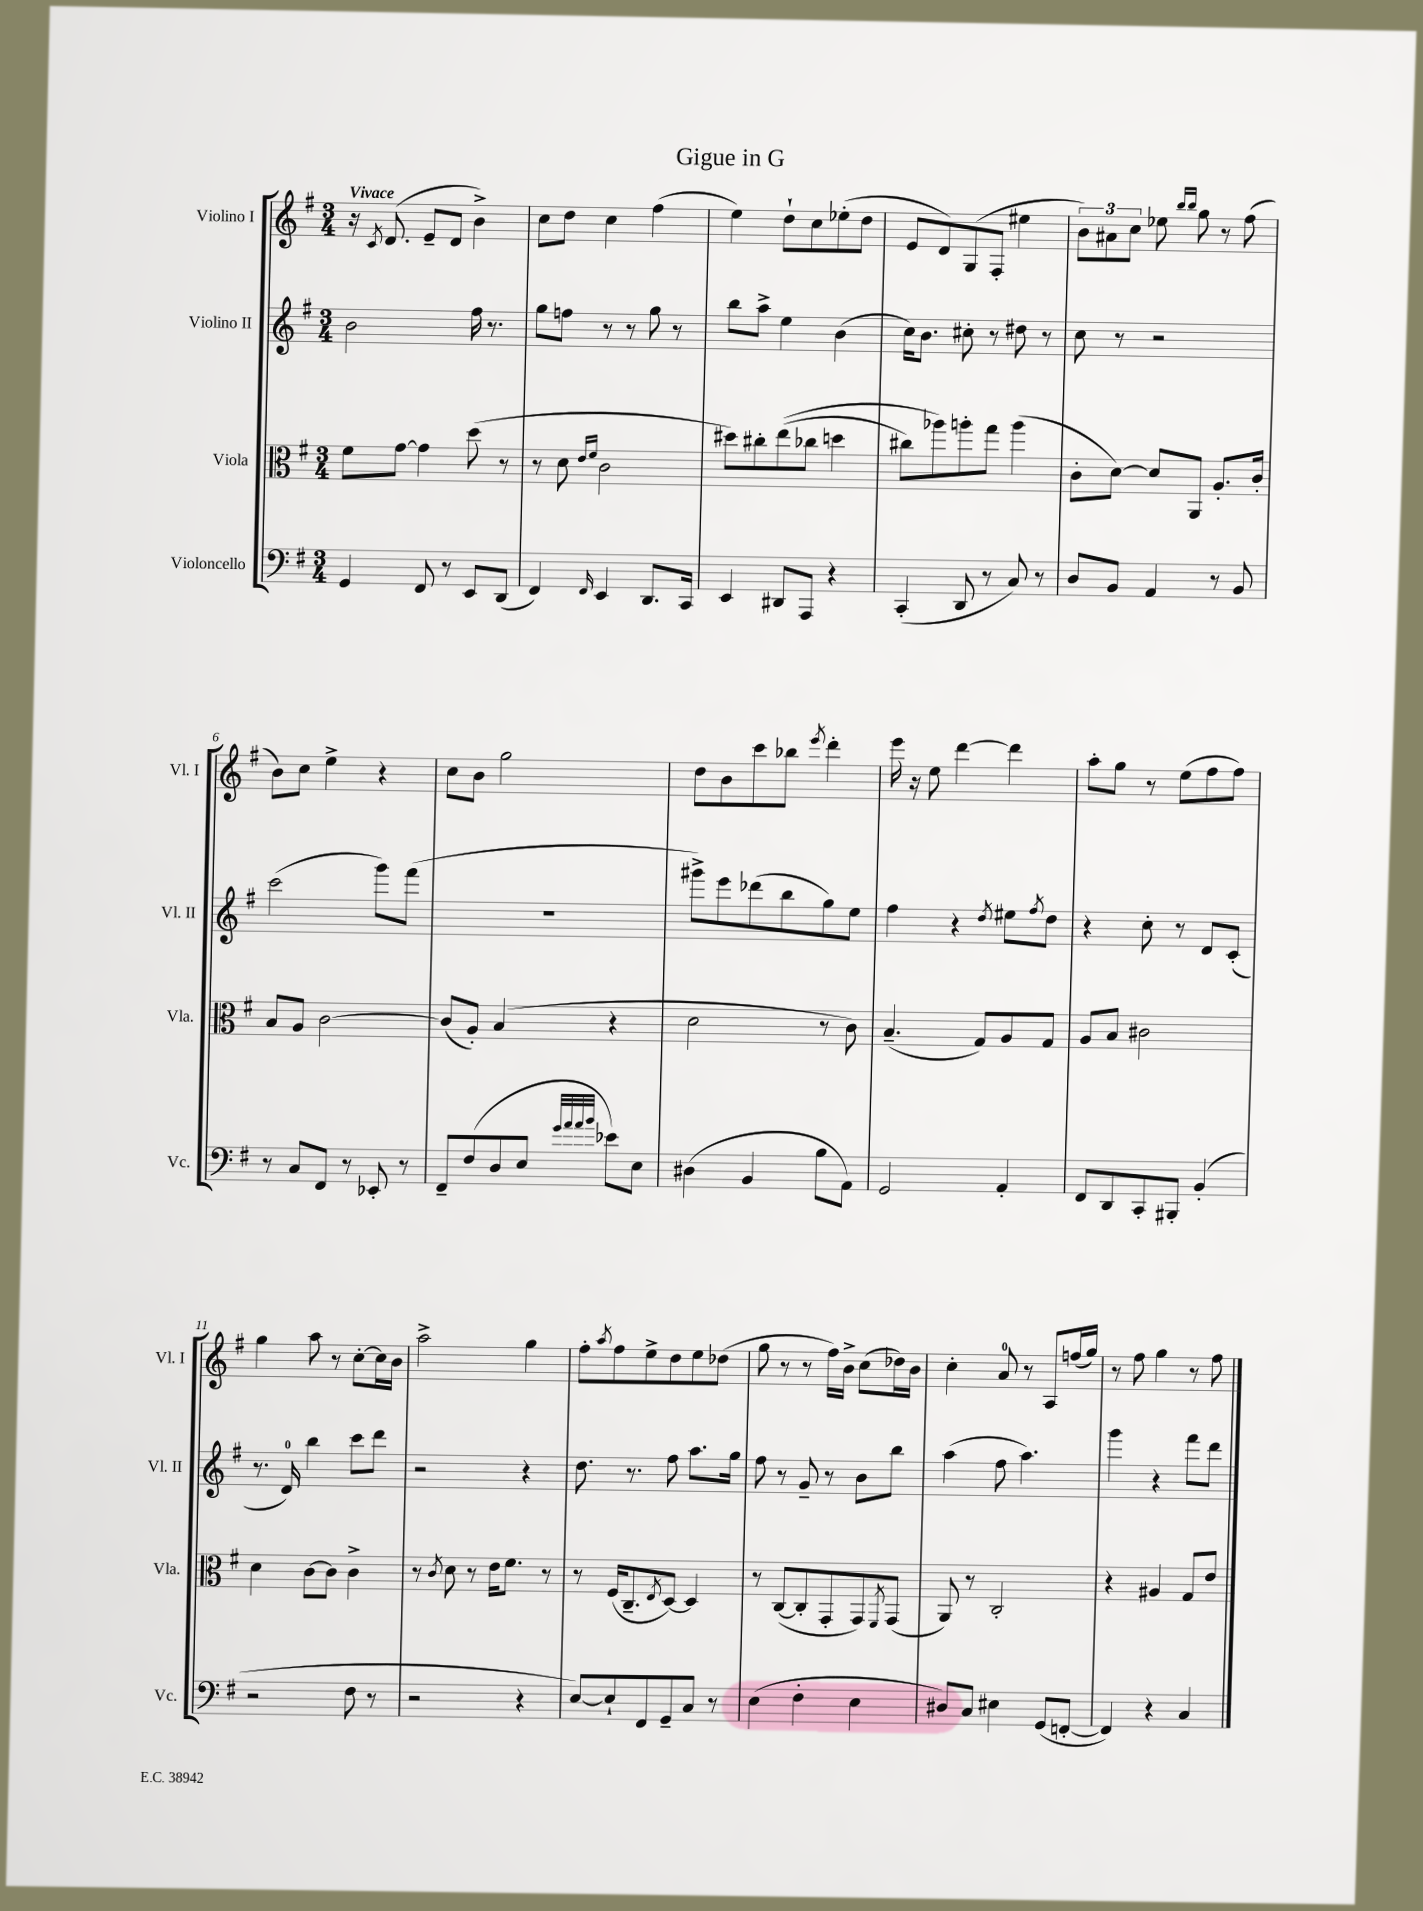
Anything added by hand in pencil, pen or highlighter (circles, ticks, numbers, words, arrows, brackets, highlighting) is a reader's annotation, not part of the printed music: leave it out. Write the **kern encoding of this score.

**kern	**kern	**kern	**kern
*part4	*part3	*part2	*part1
*staff4	*staff3	*staff2	*staff1
*I"Violoncello	*I"Viola	*I"Violino II	*I"Violino I
*I'Vc.	*I'Vla.	*I'Vl. II	*I'Vl. I
*clefF4	*clefC3	*clefG2	*clefG2
*k[f#]	*k[f#]	*k[f#]	*k[f#]
*M3/4	*M3/4	*M3/4	*M3/4
=1	=1	=1	=1
!	!	!	!LO:TX:a:B:t=Vivace
4GG/	8f#\L	2b\	16r
.	.	.	8qc/
.	.	.	(8.d/
.	[8g\J	.	.
8FF#/	4g\]	.	8e~/L
8r	.	.	8d/J
8EE/L	(8dd\	16ff#\	4b^\)
.	.	8.r	.
(8DD/J	8r	.	.
=2	=2	=2	=2
4FF#/)	8r	8gg\L	8cc\L
.	8d\	8ffn\J	8dd\J
.	16qqe/LL	.	.
16qqFF#/	16qqf#/JJ	.	.
4EE/	2c\	8r	4cc\
.	.	8r	.
8.DD/L	.	8gg\	(4ff#\
.	.	8r	.
16CC/Jk	.	.	.
=3	=3	=3	=3
4EE/	8dd#X\L)	8bb\L	4ee\)
.	8cc#X'\	8aa^\J	.
8DD#X/L	((8ee\	4ee\	8dd`\L
8AAA/J	8cc-X\J	.	8cc\
4r	4ddn\	(4b\	(8ee-X'\
.	.	.	8dd\J
=4	=4	=4	=4
(4CC'/	8cc#X\L)	16cc\KL)	8e/L
.	.	8.b\J	.
.	8aa-X\)	.	8d/)
8DD/	8aan'\	8cc#X'\	(8G/
8r	8gg\J	8r	8F#'/J
8C/)	(4aa\	8dd#X\	4ee#X\
8r	.	8r	.
=5	=5	=5	=5
8D/L	8c'\L	8cc\	12b\L)
.	.	.	12a#X\
8BB/J	[8d\J)	8r	.
.	.	.	12cc\J
4AA/	8d/L]	2r	8ee-X\
.	.	.	16qqbb/LL
.	.	.	16qqbb/JJ
.	8AA/J	.	8gg\
8r	8.A'/L	.	8r
8BB/	.	.	(8ff#\
.	16c'/Jk	.	.
!!LO:LB:g=z
=6	=6	=6	=6
8r	8B/L	(2ccc\	8b\L)
8C/L	8A/J	.	8cc\J
8FF#/J	[2c\	.	4ee^\
8r	.	.	.
8EE-X'/	.	8ggg\L)	4r
8r	.	(8fff#\J	.
=7	=7	=7	=7
8FF#~/L	(8c/L]	2.r	8cc\L
(8F#/	8A'/J)	.	8b\J
8D/	(4B/	.	2gg\
8E/J	.	.	.
32qqg/LLL	.	.	.
32qqa/	.	.	.
32qqa/	.	.	.
32qqb/JJJ	.	.	.
8e-X\L)	4r	.	.
8E\J	.	.	.
=8	=8	=8	=8
(4D#X\	2d\	8ggg#X^\L)	8dd\L
.	.	8eee\	8b\
4BB/	.	(8ddd-X\	8ccc\
.	.	8bb\	8bb-X\J
.	.	.	8qeee/
8B\L	8r	8gg\)	4ddd'\
8AA\J)	8c\)	8ee\J	.
=9	=9	=9	=9
2GG/	(4.B~/	4ff#\	16eee\
.	.	.	16r
.	.	.	8ee\
.	.	4r	[4ddd\
.	8G/L)	.	.
.	.	8qdd/	.
4AA'/	8A/	8ee#X\L	4ddd\]
.	.	8qff#/	.
.	8G/J	8dd\J	.
=10	=10	=10	=10
8FF#/L	8A/L	4r	8aa'\L
8DD/	8B/J	.	8gg\J
8CC'/	2c#X\	8cc'\	8r
8BBB#X'/J	.	8r	(8ee\L
(4BB'/	.	8d/L	8ff#\
.	.	(8c'/J	8ff#\J)
!!LO:LB:g=z
=11	=11	=11	=11
2r	4d\	8.r	4gg\
.	.	16d/)	.
.	[8c\L	4bb\	8aa\
.	8c\J]	.	8r
8F#\	4c^\	8ccc\L	[8cc'\L
8r	.	8ddd\J	16cc\L]
.	.	.	16b\JJ
=12	=12	=12	=12
2r	8r	2r	2aa^\
.	8qc/	.	.
.	8d\	.	.
.	8r	.	.
.	16e\KL	.	.
.	8.f#\J	.	.
4r	.	4r	4gg\
.	8r	.	.
=13	=13	=13	=13
[8E/L)	8r	8.dd\	8ff#'\L
.	.	.	8qaa/
8E`/]	(16F#/KL	.	8ff#\
.	8.C~/	8.r	.
8FF#/	.	.	8ee^\
.	8qE/	.	.
8GG~/	[8D/J)	8ff#\	8dd\
8C/J	4D/]	8.aa\L	8ee\
8r	.	.	(8dd-X\J
.	.	16gg\Jk	.
=14	=14	=14	=14
(4E\	8r	8ff#\	8gg\
.	([8C/L	8r	8r
4F#'\	8C'/]	8g~/	8r
.	8GG'/	8r	16ff#\LL)
.	.	.	16b^\JJ
4E\	8GG/)	8b\L	(8cc\L
.	8qFF#/	.	.
.	(8GG/J	8bb\J	16dd-X\L)
.	.	.	16b\JJ
=15	=15	=15	=15
8D#X/L)	8AA/)	(4aa\	4cc'\
8C/J	8r	.	.
4E#X\	2C'/	8ff#\	8a/
.	.	4.aa\)	8r
(8GG/L	.	.	8A/L
[8FFn'/J	.	.	(16ffn/L
.	.	.	16gg/JJ)
=16	=16	=16	=16
4FF/])	4r	4ggg\	8r
.	.	.	8ff#\
4r	4A#X/	4r	4gg\
4C/	8G/L	8fff#\L	8r
.	8e/J	8ddd\J	8ff#\
==	==	==	==
*-	*-	*-	*-
